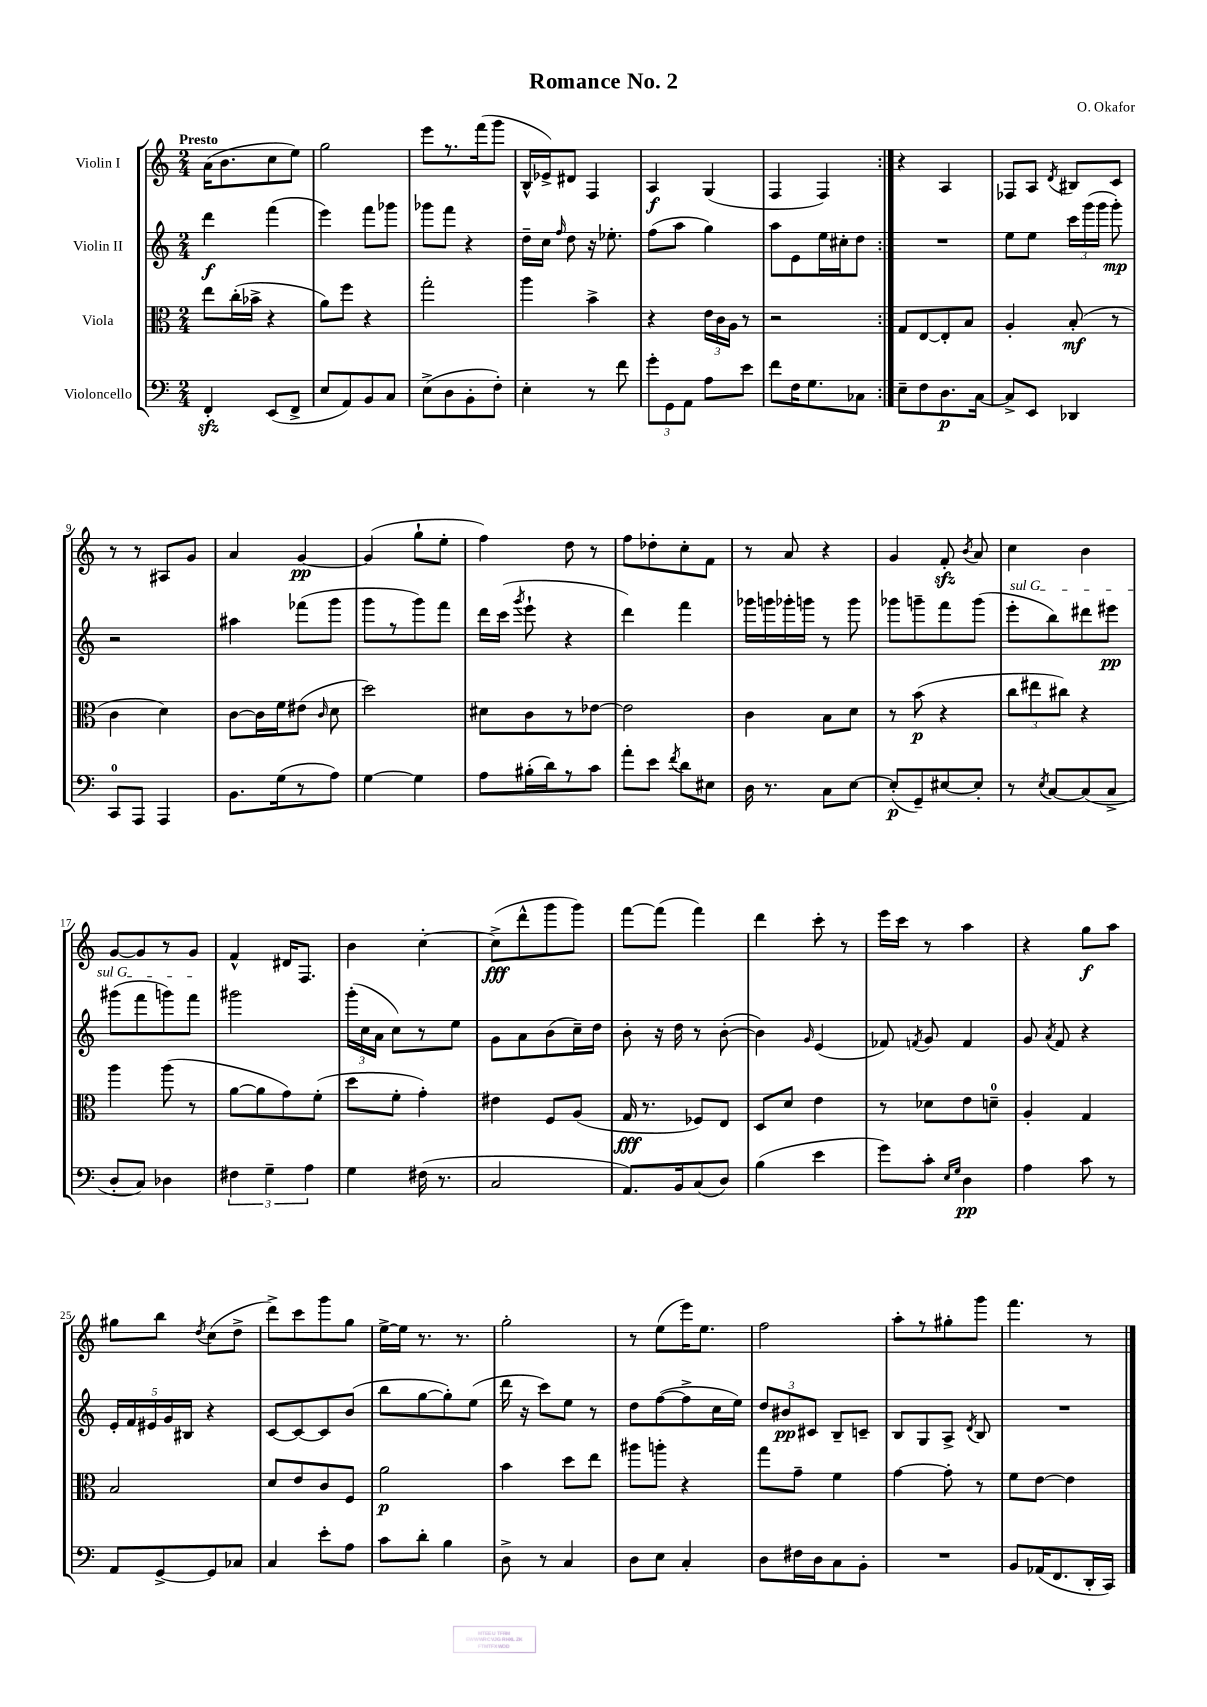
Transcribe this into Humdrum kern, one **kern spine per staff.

**kern	**dynam	**kern	**dynam	**kern	**dynam	**kern	**dynam
*part4	*part4	*part3	*part3	*part2	*part2	*part1	*part1
*staff4	*staff4	*staff3	*staff3	*staff2	*staff2	*staff1	*staff1
*I"Violoncello	*	*I"Viola	*	*I"Violin II	*	*I"Violin I	*
*clefF4	*	*clefC3	*	*clefG2	*	*clefG2	*
*k[]	*	*k[]	*	*k[]	*	*k[]	*
*M2/4	*	*M2/4	*	*M2/4	*	*M2/4	*
=1	=1	=1	=1	=1	=1	=1	=1
!	!	!	!	!	!	!LO:TX:a:B:t=Presto	!
4FFzz'/	.	8ee\L	.	4ddd\	f	(16a\KL	.
.	.	.	.	.	.	8.b\	.
.	.	(16cc'\L	.	.	.	.	.
.	.	16b-X^\JJ	.	.	.	.	.
(8EE/L	.	4r	.	(4fff\	.	8cc\	.
8FF^/J	.	.	.	.	.	8ee\J)	.
=2	=2	=2	=2	=2	=2	=2	=2
8E/L	.	8a\L)	.	4eee\)	.	2gg\	.
8AA/)	.	8ff\J	.	.	.	.	.
8BB/	.	4r	.	8fff\L	.	.	.
8C/J	.	.	.	8ggg-X\J	.	.	.
=3	=3	=3	=3	=3	=3	=3	=3
(8E^\L	.	2gg'\	.	8ggg-X\L	.	8eee\L	.
8D\	.	.	.	8fff\J	.	8.r	.
8BB'\	.	.	.	4r	.	.	.
.	.	.	.	.	.	(16fff\k	.
8F'\J)	.	.	.	.	.	8ggg\J	.
=4	=4	=4	=4	=4	=4	=4	=4
4E'\	.	4aa\	.	16dd~\LL	.	16B^^/LL	.
.	.	.	.	16cc\JJ	.	16e-X^/J)	.
.	.	.	.	16qqff/	.	.	.
.	.	.	.	8dd\	.	8d#X/J	.
8r	.	4b^\	.	16r	.	4F/	.
.	.	.	.	8.ee-X'\	.	.	.
8f\	.	.	.	.	.	.	.
=5	=5	=5	=5	=5	=5	=5	=5
12g'\L	.	4r	.	(8ff\L	.	4A/	f
12GG\	.	.	.	.	.	.	.
.	.	.	.	8aa\J	.	.	.
12AA\J	.	.	.	.	.	.	.
8A\L	.	24e\LL	.	4gg\)	.	(4G/	.
.	.	24c\	.	.	.	.	.
.	.	24A\JJ	.	.	.	.	.
8e\J	.	8r	.	.	.	.	.
=6	=6	=6	=6	=6	=6	=6	=6
8f\L	.	2r	.	8aa\L	.	4F/	.
16F\K	.	.	.	8e\	.	.	.
8.G\	.	.	.	.	.	.	.
.	.	.	.	16ee\L	.	4F/)	.
.	.	.	.	16cc#X'\J	.	.	.
8C-X\J	.	.	.	8dd\J	.	.	.
=7:|!	=7:|!	=7:|!	=7:|!	=7:|!	=7:|!	=7:|!	=7:|!
8E~\L	.	8G/L	.	2r	.	4r	.
8F\	.	[8E/	.	.	.	.	.
8.D\	p	8E'/]	.	.	.	4A/	.
.	.	8B/J	.	.	.	.	.
[16C\Jk	.	.	.	.	.	.	.
=8	=8	=8	=8	=8	=8	=8	=8
8C^/L]	.	4A'/	.	8ee\L	.	8F-X/L	.
8EE/J	.	.	.	8ee\J	.	8A/J	.
.	.	.	.	.	.	8qd/	.
4DD-X/	.	(8B'/	mf	24ccc\LL	.	8B#X/L	.
.	.	.	.	(24ggg\	.	.	.
.	.	.	.	24ggg\JJ	.	.	.
.	.	8r	.	8ggg'\)	mp	8c/J	.
!!LO:LB:g=z
=9	=9	=9	=9	=9	=9	=9	=9
8CC/L	.	4c\	.	2r	.	8r	.
8AAA/J	.	.	.	.	.	8r	.
4AAA/	.	4d\)	.	.	.	8A#X/L	.
.	.	.	.	.	.	8g/J	.
=10	=10	=10	=10	=10	=10	=10	=10
8.BB\L	.	[8c\L	.	4aa#X\	.	4a/	.
.	.	16c\L]	.	.	.	.	.
(16G\k	.	16f\J	.	.	.	.	.
8r	.	(8e#X\J	.	(8fff-X\L	.	[4g/	pp
.	.	16qqc/	.	.	.	.	.
8A\J)	.	8d\	.	8ggg\J	.	.	.
=11	=11	=11	=11	=11	=11	=11	=11
[4G\	.	2dd\)	.	8ggg\L	.	(4g/]	.
.	.	.	.	8r	.	.	.
4G\]	.	.	.	8ggg\)	.	8gg`\L	.
.	.	.	.	8fff\J	.	8ee'\J	.
=12	=12	=12	=12	=12	=12	=12	=12
8A\L	.	8d#X\L	.	16ddd\LL	.	4ff\)	.
.	.	.	.	(16ccc\JJ	.	.	.
.	.	.	.	8qggg/	.	.	.
(16B#X'\L	.	8c\	.	8eee`\	.	.	.
16d\J)	.	.	.	.	.	.	.
8r	.	8r	.	4r	.	8dd\	.
8c\J	.	[8e-X\J	.	.	.	8r	.
=13	=13	=13	=13	=13	=13	=13	=13
8a'\L	.	2e-\]	.	4ddd\)	.	8ff\L	.
8e\J	.	.	.	.	.	8dd-X'\	.
8qf/	.	.	.	.	.	.	.
8d\L	.	.	.	4fff\	.	8cc'\	.
8E#X\J	.	.	.	.	.	8f\J	.
=14	=14	=14	=14	=14	=14	=14	=14
16D\	.	4c\	.	16ggg-X\LL	.	8r	.
8.r	.	.	.	16gggn\	.	.	.
.	.	.	.	16ggg-X'\	.	8a/	.
.	.	.	.	16gggn\JJ	.	.	.
8C\L	.	8B\L	.	8r	.	4r	.
[8E\J	.	8d\J	.	8ggg\	.	.	.
=15	=15	=15	=15	=15	=15	=15	=15
(8E'/L]	p	8r	.	8ggg-X\L	.	4g/	.
8GG~/)	.	(8b\	p	8gggn~\	.	.	.
[8E#X/	.	4r	.	8fff\	.	8fzz'/	.
.	.	.	.	.	.	8qb/	.
8E#'/J]	.	.	.	(8ggg\J	.	8a/	.
=16	=16	=16	=16	=16	=16	=16	=16
!	!	!	!	!LO:TX:a:i:t=sul G	!	!	!
8r	.	12cc\L	.	8eee'\L	.	4cc\	.
.	.	12ee#X\	.	.	.	.	.
8qE/	.	.	.	.	.	.	.
[8C/L	.	.	.	8bb\)	.	.	.
.	.	12cc#X\J)	.	.	.	.	.
(8C/]	.	4r	.	8ddd#X\	.	4b\	.
8C^/J	.	.	.	8eee#X\J	pp	.	.
!!LO:LB:g=z
=17	=17	=17	=17	=17	=17	=17	=17
8D'/L	.	4aa\	.	(8ggg#X\L	.	[8g/L	.
8C/J)	.	.	.	8fff\	.	8g/]	.
4D-X\	.	(8aa\	.	8gggn\)	.	8r	.
.	.	8r	.	8fff\J	.	8g/J	.
=18	=18	=18	=18	=18	=18	=18	=18
6F#X\	.	[8a\L	.	2ggg#X\	.	4f^^/	.
.	.	8a\]	.	.	.	.	.
6G~\	.	.	.	.	.	.	.
.	.	8g\)	.	.	.	16d#X/KL	.
.	.	.	.	.	.	8.F/J	.
6A\	.	.	.	.	.	.	.
.	.	(8f'\J	.	.	.	.	.
=19	=19	=19	=19	=19	=19	=19	=19
4G\	.	8dd\L	.	(24ggg'\LL	.	4b\	.
.	.	.	.	24cc\	.	.	.
.	.	.	.	24a\JJ	.	.	.
.	.	8f'\J	.	8cc\L)	.	.	.
(16F#X\	.	4g'\)	.	8r	.	[4cc'\	.
8.r	.	.	.	.	.	.	.
.	.	.	.	8ee\J	.	.	.
=20	=20	=20	=20	=20	=20	=20	=20
2C/	.	4e#X\	.	8g\L	.	(8cc^\L]	fff
.	.	.	.	8a\	.	8ddd^^\	.
.	.	8F/L	.	(8b\	.	8ggg\	.
.	.	(8A/J	.	16cc~\L)	.	8ggg\J)	.
.	.	.	.	16dd\JJ	.	.	.
=21	=21	=21	=21	=21	=21	=21	=21
8.AA/L)	.	16G/	fff	8b'\	.	[8fff\L	.
.	.	8.r	.	.	.	.	.
.	.	.	.	16r	.	(8fff\J]	.
16BB/k	.	.	.	16dd\	.	.	.
(8C/	.	8F-X/L)	.	8r	.	4fff\)	.
8D/J)	.	8E/J	.	([8b'\	.	.	.
=22	=22	=22	=22	=22	=22	=22	=22
(4B\	.	8D/L	.	4b\])	.	4ddd\	.
.	.	8d/J	.	.	.	.	.
.	.	.	.	16qqg/	.	.	.
4e\	.	4e\	.	(4e/	.	8ccc'\	.
.	.	.	.	.	.	8r	.
=23	=23	=23	=23	=23	=23	=23	=23
8g\L)	.	8r	.	8f-X/)	.	16eee\LL	.
.	.	.	.	.	.	16ccc\JJ	.
.	.	.	.	8qfn/	.	.	.
8c'\J	.	8d-X\L	.	8g/	.	8r	.
16qqE/LL	.	.	.	.	.	.	.
16qqG/JJ	.	.	.	.	.	.	.
4D\	pp	8e\	.	4f/	.	4aa\	.
.	.	8dn~\J	.	.	.	.	.
=24	=24	=24	=24	=24	=24	=24	=24
4A\	.	4A'/	.	8g/	.	4r	.
.	.	.	.	8qa/	.	.	.
.	.	.	.	8f/	.	.	.
8c\	.	4G/	.	4r	.	8gg\L	f
8r	.	.	.	.	.	8aa\J	.
!!LO:LB:g=z
=25	=25	=25	=25	=25	=25	=25	=25
8AA/L	.	2B/	.	20e'/LL	.	8gg#X\L	.
.	.	.	.	20f/	.	.	.
.	.	.	.	20e#X/	.	.	.
[8GG^/	.	.	.	.	.	8bb\J	.
.	.	.	.	20g/	.	.	.
.	.	.	.	20B#X/JJ	.	.	.
.	.	.	.	.	.	8qdd/	.
8GG/]	.	.	.	4r	.	(8cc\L	.
8C-X/J	.	.	.	.	.	8dd^\J	.
=26	=26	=26	=26	=26	=26	=26	=26
4C/	.	8d/L	.	[8c/L	.	8ddd^\L)	.
.	.	8e/	.	8c/_	.	8ccc\	.
8e'\L	.	8c/	.	8c/]	.	8ggg\	.
8A\J	.	8F/J	.	(8b/J	.	8gg\J	.
=27	=27	=27	=27	=27	=27	=27	=27
8c\L	.	2a\	p	8bb\L	.	[16ee^\LL	.
.	.	.	.	.	.	16ee\JJ]	.
8d'\J	.	.	.	[8gg\	.	8.r	.
4B\	.	.	.	8gg'\])	.	.	.
.	.	.	.	.	.	8.r	.
.	.	.	.	(8ee\J	.	.	.
=28	=28	=28	=28	=28	=28	=28	=28
8D^\	.	4b\	.	16ddd\	.	2gg'\	.
.	.	.	.	16r	.	.	.
8r	.	.	.	8ccc\L)	.	.	.
4C/	.	8dd\L	.	8ee\J	.	.	.
.	.	8ee\J	.	8r	.	.	.
=29	=29	=29	=29	=29	=29	=29	=29
8D\L	.	8aa#X\L	.	8dd\L	.	8r	.
8E\J	.	8aan'\J	.	([8ff\	.	(8ee\L	.
4C'/	.	4r	.	8ff^\]	.	16eee\K)	.
.	.	.	.	.	.	8.ee\J	.
.	.	.	.	16cc\L	.	.	.
.	.	.	.	16ee\JJ)	.	.	.
=30	=30	=30	=30	=30	=30	=30	=30
8D\L	.	8gg\L	.	12dd/L	.	2ff\	.
.	.	.	.	12b#X/	pp	.	.
16F#X\L	.	8g~\J	.	.	.	.	.
.	.	.	.	12c#X/J	.	.	.
16D\J	.	.	.	.	.	.	.
8C\	.	4f\	.	8B~/L	.	.	.
8BB'\J	.	.	.	8cn~/J	.	.	.
=31	=31	=31	=31	=31	=31	=31	=31
2r	.	[4g\	.	8B/L	.	8aa'\L	.
.	.	.	.	8G/	.	8r	.
.	.	8g'\]	.	8A^/J	.	8gg#X'\	.
.	.	.	.	8qd/	.	.	.
.	.	8r	.	8B/	.	8ggg\J	.
=32	=32	=32	=32	=32	=32	=32	=32
8BB/L	.	8f\L	.	2r	.	4.fff\	.
(16AA-X/K	.	[8e\J	.	.	.	.	.
8.FF/	.	.	.	.	.	.	.
.	.	4e\]	.	.	.	.	.
16DD'/L	.	.	.	.	.	8r	.
16CC/JJ)	.	.	.	.	.	.	.
==	==	==	==	==	==	==	==
*-	*-	*-	*-	*-	*-	*-	*-
